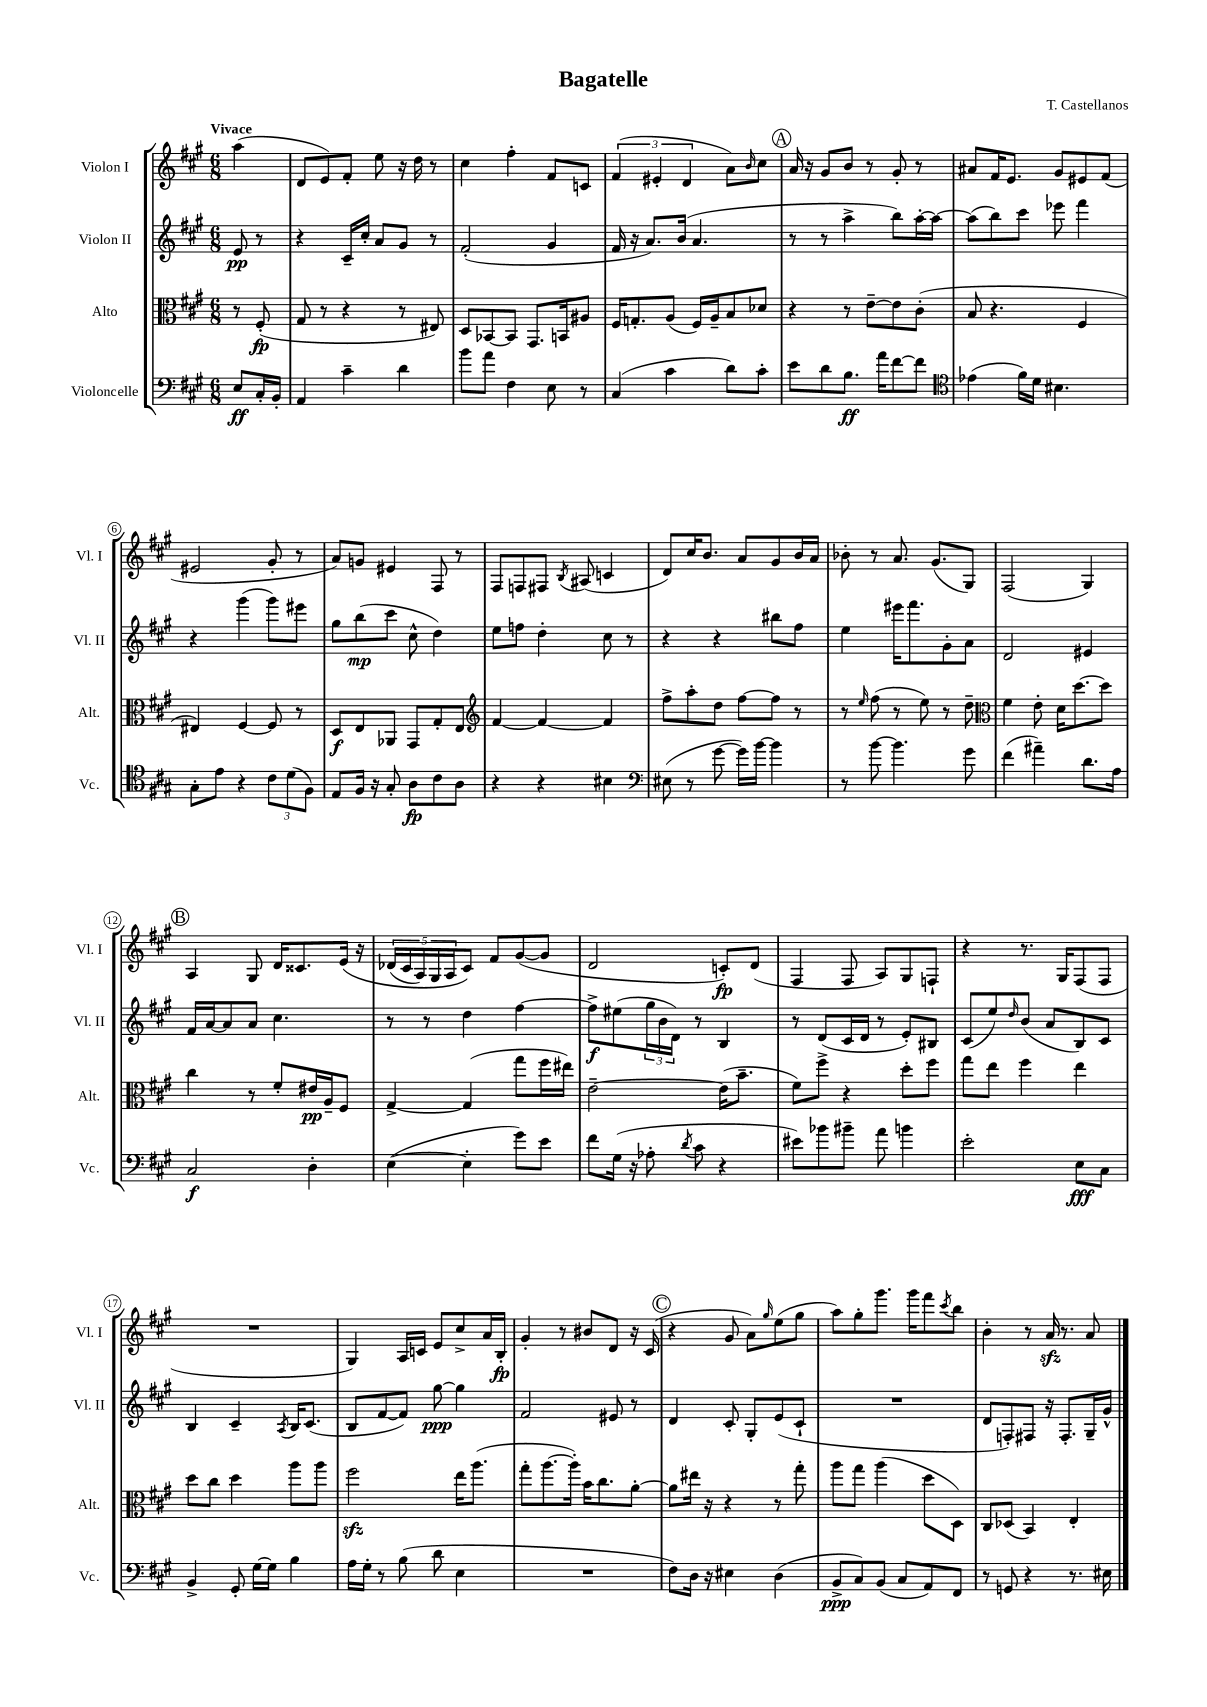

**kern	**dynam	**kern	**dynam	**kern	**dynam	**kern	**dynam
*part4	*part4	*part3	*part3	*part2	*part2	*part1	*part1
*staff4	*staff4	*staff3	*staff3	*staff2	*staff2	*staff1	*staff1
*I"Violoncelle	*	*I"Alto	*	*I"Violon II	*	*I"Violon I	*
*I'Vc.	*	*I'Alt.	*	*I'Vl. II	*	*I'Vl. I	*
*clefF4	*	*clefC3	*	*clefG2	*	*clefG2	*
*k[f#c#g#]	*	*k[f#c#g#]	*	*k[f#c#g#]	*	*k[f#c#g#]	*
*M6/8	*	*M6/8	*	*M6/8	*	*M6/8	*
=	=	=	=	=	=	=	=
!	!	!	!	!	!	!LO:TX:a:B:t=Vivace	!
8E/L	ff	8r	.	8e/	pp	(4aa\	.
16C#'/L	.	(8F#'/	fp	8r	.	.	.
16BB'/JJ	.	.	.	.	.	.	.
=1	=1	=1	=1	=1	=1	=1	=1
4AA/	.	8G#/	.	4r	.	8d/L	.
.	.	8r	.	.	.	8e/)	.
4c#~\	.	4r	.	16c#~/LL	.	8f#'/J	.
.	.	.	.	16cc#'/JJ	.	.	.
.	.	.	.	8a/L	.	8ee\	.
4d\	.	8r	.	8g#/J	.	16r	.
.	.	.	.	.	.	16dd\	.
.	.	8E#X/)	.	8r	.	8r	.
=2	=2	=2	=2	=2	=2	=2	=2
8b\L	.	8D/L	.	(2f#'/	.	4cc#\	.
8a\J	.	[8BB-X/	.	.	.	.	.
4F#\	.	8BB-/J]	.	.	.	4ff#'\	.
.	.	8.GG#/L	.	.	.	.	.
8E\	.	.	.	4g#/	.	8f#/L	.
.	.	16BBn/k	.	.	.	.	.
8r	.	8A#X/J	.	.	.	8cn/J	.
=3	=3	=3	=3	=3	=3	=3	=3
(4C#/	.	16F#/KL	.	16f#/	.	(6f#/	.
.	.	8.Gn'/	.	16r	.	.	.
.	.	.	.	8.a/L)	.	.	.
.	.	.	.	.	.	6e#X'/	.
4c#\	.	(8A/J	.	.	.	.	.
.	.	.	.	(16b/Jk	.	.	.
.	.	.	.	.	.	6d/	.
.	.	16F#/LL)	.	4.a/	.	.	.
.	.	16A~/J	.	.	.	.	.
8d\L)	.	8B/	.	.	.	8a\L)	.
.	.	.	.	.	.	16qqb/	.
8c#'\J	.	8d-X/J	.	.	.	8cc#\J	.
!!LO:REH:place=s1:t=A
=4	=4	=4	=4	=4	=4	=4	=4
8e\L	.	4r	.	8r	.	16a/	.
.	.	.	.	.	.	16r	.
8d\	.	.	.	8r	.	8g#/L	.
8.B\J	ff	8r	.	4aa^\	.	8b/J	.
.	.	[8e~\L	.	.	.	8r	.
16a\KL	.	.	.	.	.	.	.
[8f#\	.	8e\]	.	8bb\L)	.	8g#'/	.
8f#\J]	.	(8c#'\J	.	[16aa'\L	.	8r	.
.	.	.	.	16aa\JJ_	.	.	.
=5	=5	=5	=5	=5	=5	=5	=5
*clefC4	*	*	*	*	*	*	*
(4e-X\	.	8B/	.	(8aa\L]	.	8a#X/L	.
.	.	4.r	.	8bb\)	.	16f#/K	.
.	.	.	.	.	.	8.e/J	.
16f#\LL)	.	.	.	8ccc#\J	.	.	.
16d\JJ	.	.	.	.	.	.	.
4.B#X\	.	.	.	8eee-X\	.	8g#/L	.
.	.	4F#/	.	4fff#\	.	8e#X/	.
.	.	.	.	.	.	(8f#/J	.
!!LO:LB:g=z
=6	=6	=6	=6	=6	=6	=6	=6
8G#'\L	.	4E#X/)	.	4r	.	2e#X/	.
8e\J	.	.	.	.	.	.	.
4r	.	[4F#/	.	(4ggg#\	.	.	.
12c#\L	.	8F#/]	.	8ggg#\L)	.	8g#'/	.
(12d\	.	.	.	.	.	.	.
.	.	8r	.	8eee#X\J	.	8r	.
12F#\J)	.	.	.	.	.	.	.
=7	=7	=7	=7	=7	=7	=7	=7
8E/L	.	8D/L	f	8gg#\L	.	8a/L)	.
16F#/Jk	.	8E/	.	(8bb\	mp	8gn/J	.
16r	.	.	.	.	.	.	.
8G#'/	.	8AA-X/J	.	8ccc#\J	.	4e#X/	.
8A\L	fp	8GG#/L	.	8cc#^^\	.	.	.
8c#\	.	8G#'/	.	4dd\)	.	8F#/	.
8A\J	.	8E/J	.	.	.	8r	.
=8	=8	=8	=8	=8	=8	=8	=8
*	*	*clefG2	*	*	*	*	*
4r	.	[4f#/	.	8ee\L	.	8F#/L	.
.	.	.	.	8ffn\J	.	8Fn/	.
4r	.	4f#/_	.	4dd'\	.	8F#X/J	.
.	.	.	.	.	.	8qB/	.
.	.	.	.	.	.	(8A#X/	.
4B#X\	.	4f#/]	.	8cc#\	.	4cn/	.
.	.	.	.	8r	.	.	.
=9	=9	=9	=9	=9	=9	=9	=9
*clefF4	*	*	*	*	*	*	*
(8E#X\	.	8ff#^\L	.	4r	.	8d/L)	.
8r	.	8aa'\	.	.	.	16cc#/K	.
.	.	.	.	.	.	8.b/J	.
[8g#\	.	8dd\J	.	4r	.	.	.
16g#\LL])	.	[8ff#\L	.	.	.	8a/L	.
[16b\JJ	.	.	.	.	.	.	.
4b\]	.	8ff#\J]	.	8bb#X\L	.	8g#/	.
.	.	8r	.	8ff#\J	.	16b/L	.
.	.	.	.	.	.	16a/JJ	.
=10	=10	=10	=10	=10	=10	=10	=10
8r	.	8r	.	4ee\	.	8b-X'\	.
.	.	16qqee/	.	.	.	.	.
[8b\	.	(8ff#\	.	.	.	8r	.
4.b\]	.	8r	.	16eee#X\KL	.	8.a/	.
.	.	.	.	8.fff#\	.	.	.
.	.	8ee\)	.	.	.	.	.
.	.	.	.	.	.	(8.g#/L	.
.	.	8r	.	8g#'\	.	.	.
8g#\	.	8dd~\	.	8a\J	.	8G#/J)	.
=11	=11	=11	=11	=11	=11	=11	=11
*	*	*clefC3	*	*	*	*	*
(4f#\	.	4f#\	.	2d/	.	(2F#/	.
4a#X~\)	.	8e'\	.	.	.	.	.
.	.	16d\KL	.	.	.	.	.
.	.	[8.dd\	.	.	.	.	.
8.d\L	.	.	.	4e#X/	.	4G#/)	.
.	.	8dd\J]	.	.	.	.	.
16A\Jk	.	.	.	.	.	.	.
!!LO:LB:g=z
!!LO:REH:place=s1:t=B
=12	=12	=12	=12	=12	=12	=12	=12
2C#/	f	4cc#\	.	16f#/LL	.	4A/	.
.	.	.	.	[16a/J	.	.	.
.	.	.	.	8a/]	.	.	.
.	.	8r	.	8a/J	.	8G#/	.
.	.	8f#'/L	.	4.cc#\	.	16d/KL	.
.	.	.	.	.	.	8.c##X/	.
4D'\	.	16e#X/L	pp	.	.	.	.
.	.	16A~/J	.	.	.	.	.
.	.	8F#/J	.	.	.	(16e/Jk	.
.	.	.	.	.	.	16r	.
=13	=13	=13	=13	=13	=13	=13	=13
([4E\	.	[4G#^/	.	8r	.	(20d-X/LL	.
.	.	.	.	.	.	20c#/	.
.	.	.	.	.	.	20A/)	.
.	.	.	.	8r	.	.	.
.	.	.	.	.	.	20G#/	.
.	.	.	.	.	.	20A/J	.
4E'\]	.	(4G#/]	.	4dd\	.	8c#/J)	.
.	.	.	.	.	.	8f#/L	.
8g#\L)	.	8gg#\L	.	[4ff#\	.	([8g#/	.
8e\J	.	16ff#\L	.	.	.	8g#/J]	.
.	.	16ee#X\JJ)	.	.	.	.	.
=14	=14	=14	=14	=14	=14	=14	=14
8f#\L	.	[2e~\	.	8ff#^\L]	f	2d/	.
(16G#\Jk	.	.	.	(8ee#X\	.	.	.
16r	.	.	.	.	.	.	.
8A-X'\	.	.	.	24gg#\L	.	.	.
.	.	.	.	24b\	.	.	.
.	.	.	.	24d\JJ)	.	.	.
8qd/	.	.	.	.	.	.	.
8c#\	.	.	.	8r	.	.	.
4r	.	(16e\KL]	.	4B/	.	8cn'/L)	fp
.	.	8.b~\J	.	.	.	.	.
.	.	.	.	.	.	(8d/J	.
=15	=15	=15	=15	=15	=15	=15	=15
8e#X\L)	.	8f#\L)	.	8r	.	4F#/	.
8b-X\	.	8ff#^\J	.	(8d/L	.	.	.
8b#X~\J	.	4r	.	16c#/L	.	8F#/	.
.	.	.	.	16d/JJ	.	.	.
8a\	.	.	.	8r	.	8A/L)	.
4bn\	.	8dd'\L	.	8e'/L)	.	8G#/	.
.	.	8ff#\J	.	8B#X/J	.	8Fn`/J	.
=16	=16	=16	=16	=16	=16	=16	=16
2e'\	.	8gg#\L	.	(8c#/L	.	4r	.
.	.	8ee\J	.	8ee/)	.	.	.
.	.	.	.	16qqdd/	.	.	.
.	.	4ff#\	.	(8b/J	.	8.r	.
.	.	.	.	8a/L	.	.	.
.	.	.	.	.	.	16G#/KL	.
8E\L	fff	4ee\	.	8B/)	.	(8F#/	.
8C#\J	.	.	.	8c#/J	.	8F#/J	.
!!LO:LB:g=z
=17	=17	=17	=17	=17	=17	=17	=17
4BB^/	.	8dd\L	.	4B/	.	2.r	.
.	.	8cc#\J	.	.	.	.	.
8GG#'/	.	4dd\	.	4c#~/	.	.	.
[16G#\LL	.	.	.	.	.	.	.
16G#\JJ]	.	.	.	.	.	.	.
.	.	.	.	8qA/	.	.	.
4B\	.	8aa\L	.	16B/KL	.	.	.
.	.	.	.	(8.c#/J	.	.	.
.	.	8aa\J	.	.	.	.	.
=18	=18	=18	=18	=18	=18	=18	=18
16A\LL	.	2ff#zz\	.	8B/L	.	4G#/)	.
16G#'\JJ	.	.	.	.	.	.	.
8r	.	.	.	[8f#/	.	.	.
(8B\	.	.	.	8f#/J])	.	16A/LL	.
.	.	.	.	.	.	16cn/JJ	.
8d\	.	.	.	[8gg#\	ppp	8e/L	.
4E\	.	16ee\KL	.	4gg#\]	.	8cc#^/	.
.	.	(8.aa\J	.	.	.	.	.
.	.	.	.	.	.	16a/L	.
.	.	.	.	.	.	16B'/JJ	fp
=19	=19	=19	=19	=19	=19	=19	=19
2.r	.	8gg#'\L	.	2f#/	.	4g#'/	.
.	.	[8.aa\	.	.	.	.	.
.	.	.	.	.	.	8r	.
.	.	16aa'\Jk])	.	.	.	.	.
.	.	16b\KL	.	.	.	8b#X/L	.
.	.	8.cc#\	.	.	.	.	.
.	.	.	.	8e#X/	.	8d/J	.
.	.	[8a'\J	.	8r	.	16r	.
.	.	.	.	.	.	(16c#/	.
!!LO:REH:place=s1:t=C
=20	=20	=20	=20	=20	=20	=20	=20
8F#\L)	.	8a\L]	.	4d/	.	4r	.
16D\Jk	.	16ee#X\Jk	.	.	.	.	.
16r	.	16r	.	.	.	.	.
4E#X\	.	4r	.	8c#'/	.	8g#/	.
.	.	.	.	8G#'/L	.	8a\L)	.
.	.	.	.	.	.	16qqgg#/	.
(4D\	.	8r	.	(8e/	.	(8ee\	.
.	.	8gg#'\	.	8c#`/J	.	8gg#\J	.
=21	=21	=21	=21	=21	=21	=21	=21
8BB^/L	ppp	8aa\L	.	2.r	.	8aa\L)	.
8C#/)	.	8gg#\J	.	.	.	8gg#'\	.
(8BB/J	.	(4aa\	.	.	.	8.ggg#\J	.
8C#/L	.	.	.	.	.	.	.
.	.	.	.	.	.	16ggg#\KL	.
8AA/)	.	8dd\L	.	.	.	8fff#\	.
.	.	.	.	.	.	8qccc#/	.
8FF#/J	.	8D\J)	.	.	.	8bb\J	.
=22	=22	=22	=22	=22	=22	=22	=22
8r	.	8C#/L	.	8d/L	.	4b'\	.
8GGn/	.	(8D-X/J	.	8Fn'/)	.	.	.
4r	.	4BB/)	.	8F#X/J	.	8r	.
.	.	.	.	16r	.	16azz/	.
.	.	.	.	8.F#'/L	.	8.r	.
8.r	.	4E'/	.	.	.	.	.
.	.	.	.	16G#~/L	.	8a/	.
16E#X\	.	.	.	16g#^^/JJ	.	.	.
==	==	==	==	==	==	==	==
*-	*-	*-	*-	*-	*-	*-	*-
